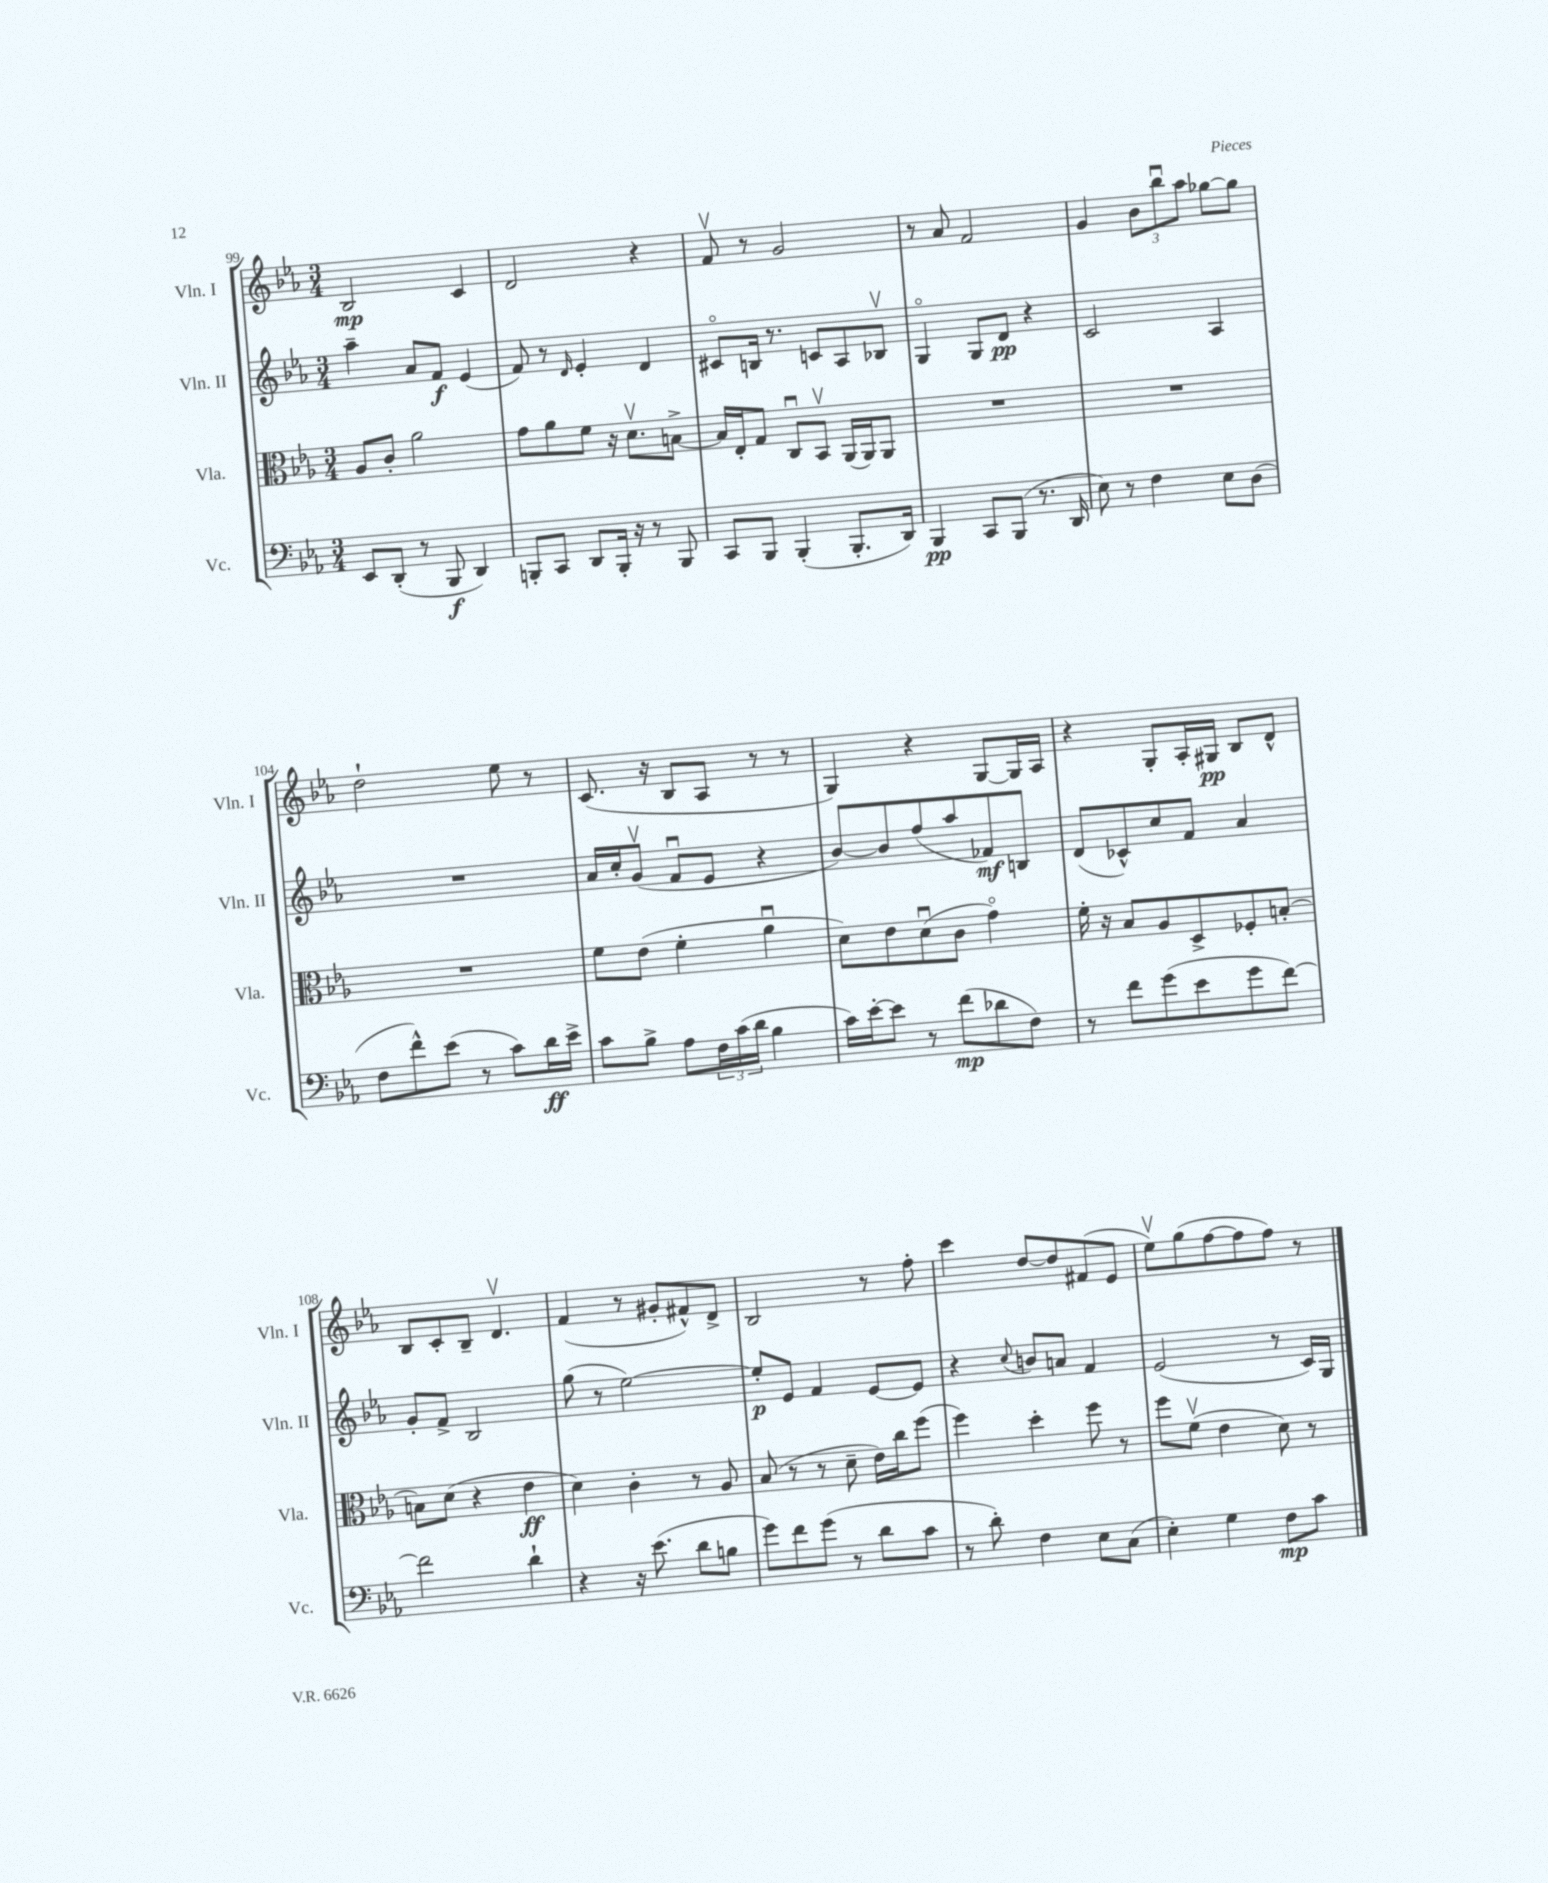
<<
\new StaffGroup <<
\new Staff = "s0" \with { instrumentName = "Vln. I" shortInstrumentName = "Vln. I" } {
    \clef treble \key ees \major \numericTimeSignature \time 3/4
    bes2\mp c'4 |
    d'2 r4 |
    f'8\upbow r8 g'2 |
    r8 aes'8 f'2 |
    g'4 \tuplet 3/2 { bes'8 bes''8\downbow aes''8 } ges''8~ ges''8 |
    d''2-! ees''8 r8 |
    c'8.( r16 bes8 aes8 r8 r8 |
    g4) r4 g8~ g16 aes16 |
    r4 g8-. aes16-. gis16\pp bes8 d'8-^ |
    bes8 c'8-. bes8-- d'4.\upbow |
    f'4( r8 gis'8-. fis'8-^) d'8-> |
    bes2 r8 f''8-. |
    c'''4 d''8~ d''8 fis'8( ees'8 |
    ees''8\upbow) g''8( f''8~ f''8 f''8) r8 \bar "|." |
}
\new Staff = "s1" \with { instrumentName = "Vln. II" shortInstrumentName = "Vln. II" } {
    \clef treble \key ees \major \numericTimeSignature \time 3/4
    aes''4-- aes'8 f'8\f ees'4( |
    f'8) r8 \grace { d'16 } ees'4-. d'4 |
    cis'8\flageolet b16 r8. c'8 aes8 bes8\upbow |
    g4\flageolet g8 d'8\pp r4 |
    c'2 aes4 |
    R2. |
    aes'16 c''16-. g'8\upbow( f'8\downbow ees'8 r4 |
    bes'8~) bes'8 f''8( aes''8 fes'8\mf) b8 |
    d'8( ces'8-^) c''8 f'8 aes'4 |
    g'8-. f'8-> bes2 |
    g''8( r8 ees''2~) |
    ees''8-.\p ees'8 f'4 ees'8~ ees'8 |
    r4 \appoggiatura { c''8 } b'8 a'8 f'4 |
    ees'2( r8 c'16) g16 \bar "|." |
}
\new Staff = "s2" \with { instrumentName = "Vla." shortInstrumentName = "Vla." } {
    \clef alto \key ees \major \numericTimeSignature \time 3/4
    aes8 c'8-. aes'2 |
    g'8 aes'8 f'8 r16 d'8.\upbow b8~-> |
    b16 ees16-. g8 c8\downbow bes,8\upbow aes,16( aes,16) aes,8 |
    R2. |
    R2. |
    R2. |
    f'8 ees'8( f'4-. aes'4\downbow |
    d'8) ees'8 d'8\downbow( c'8 g'4\flageolet) |
    f'16-. r16 bes8 aes8 d8-> fes8-. b8~-. |
    b8 d'8( r4 ees'4\ff |
    d'4) c'4-. r8 aes8 |
    bes8( r8 r8 d'8-- ees'16) c''16 f''8( |
    f''4) d''4-. f''8 r8 |
    f''8 f'8\upbow( ees'4 d'8) r8 \bar "|." |
}
\new Staff = "s3" \with { instrumentName = "Vc." shortInstrumentName = "Vc." } {
    \clef bass \key ees \major \numericTimeSignature \time 3/4
    ees,8 d,8-.( r8 bes,,8\f d,4) |
    b,,8-. c,8 d,8 b,,16-. r16 r8 b,,8 |
    c,8 bes,,8 bes,,4-.( bes,,8.-. d,16) |
    bes,,4\pp c,8 bes,,8( r8. d,16 |
    ees8) r8 f4 ees8 d8( |
    f8 f'8-^) ees'8( r8 c'8) d'16\ff ees'16-> |
    c'8 bes8-> aes8 \tuplet 3/2 { f16 c'16( d'16 } bes4 |
    c'16) ees'16~-. ees'8 r8 f'8\mp( des'8 f8) |
    r8 f'8 g'8( ees'8 g'8 f'8~) |
    f'2 d'4-! |
    r4 r16 ees'8.( d'8 b8 |
    g'8) f'8 g'8( r8 d'8 c'8 |
    r8 d'8-.) f4 ees8 c8( |
    ees4-.) g4 f8\mp c'8 \bar "|." |
}
>>
>>
\layout { \context { \Score currentBarNumber = #99 } }
